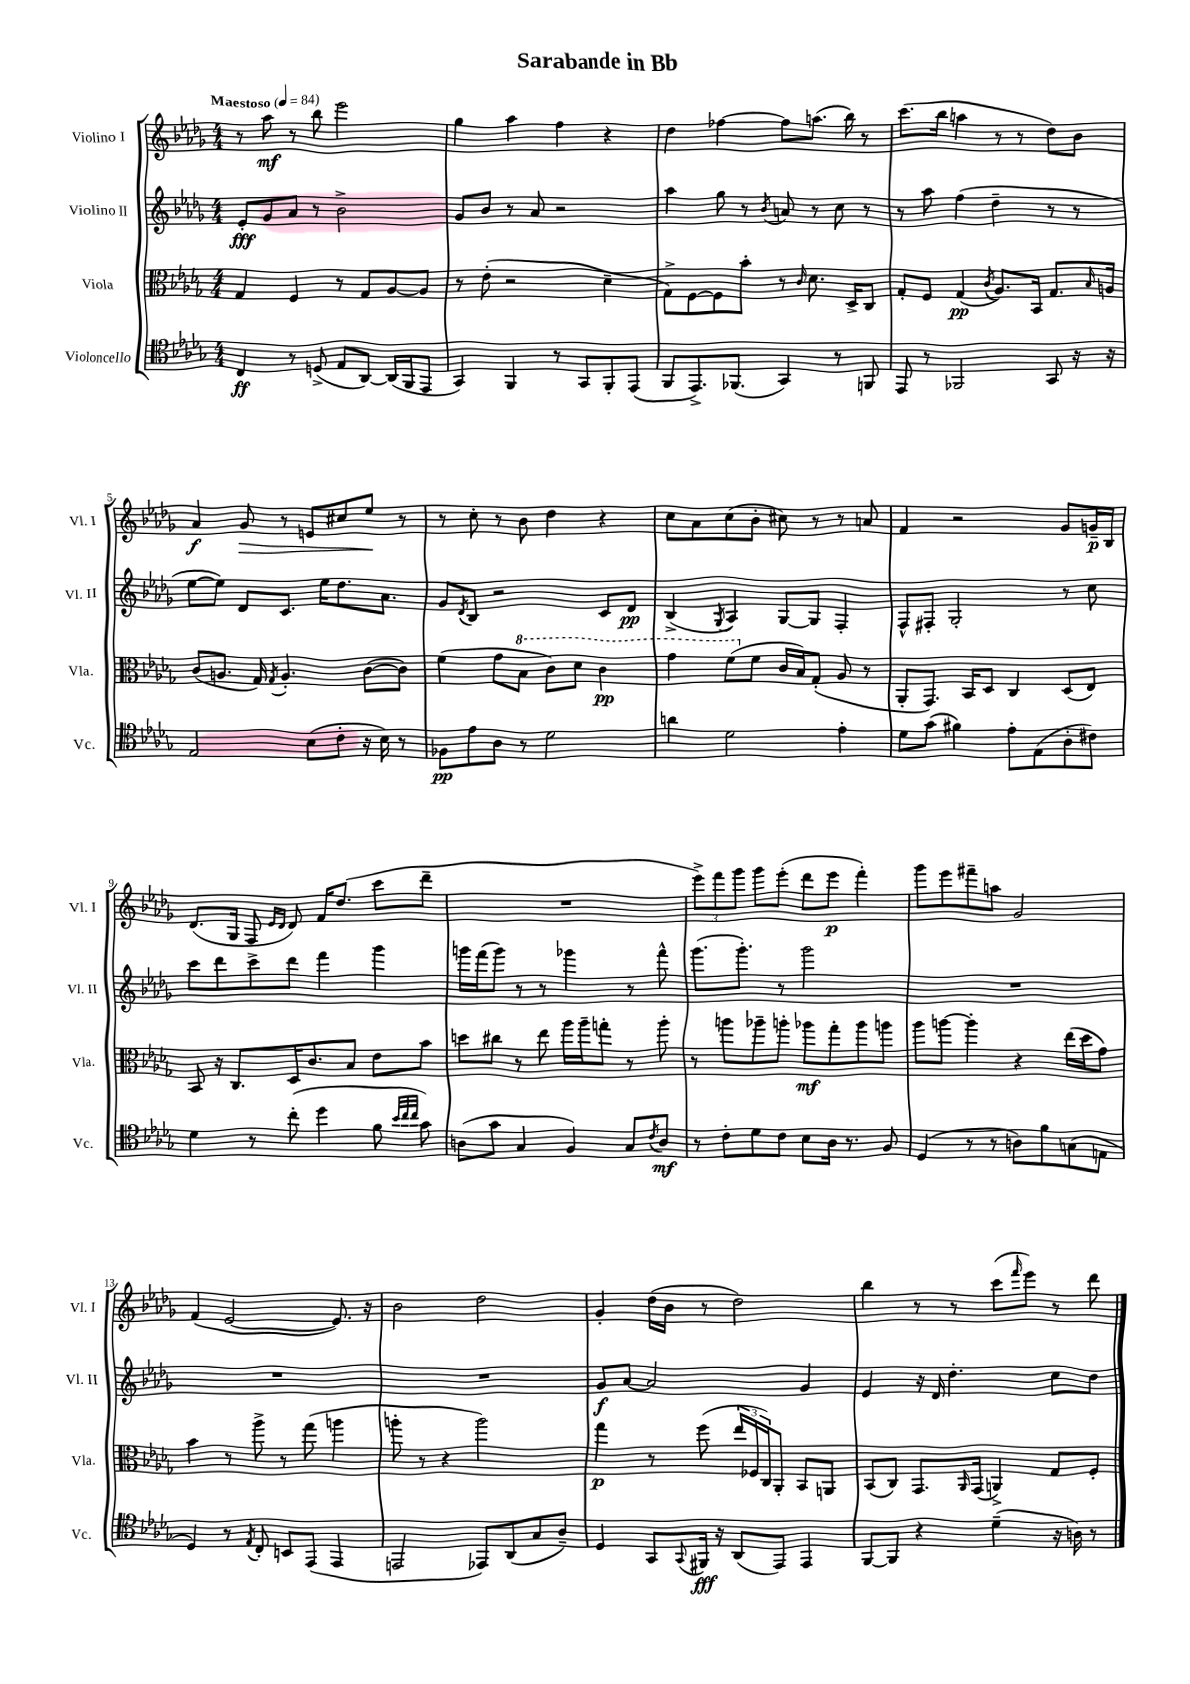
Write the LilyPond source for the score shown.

\header { title = "Sarabande in Bb" }
<<
\new StaffGroup <<
\new Staff = "s0" \with { instrumentName = "Violino I" shortInstrumentName = "Vl. I" } {
    \clef treble \key des \major \numericTimeSignature \time 4/4 \tempo "Maestoso" 4 = 84
    r8 aes''8\mf r8 bes''8 ees'''2 |
    ges''4 aes''4 f''4 r4 |
    des''4 fes''4~ fes''8 a''8.( bes''16) r8 |
    c'''8.( bes''16 a''4 r8 r8 des''8) bes'8 |
    aes'4\f ges'8\> r8 e'8 cis''8 ees''8\! r8 |
    r8 c''8-. r8 bes'8 des''4 r4 |
    c''8 aes'8 c''8( bes'8-. cis''8) r8 r8 a'8 |
    f'4 r2 ges'8 g'16--\p bes16 |
    des'8.( ges16 f8 \grace { ees'16 des'16 } des'8) f'16 des''8.( c'''8 des'''8-- |
    R1 |
    \tuplet 3/2 { ees'''8->) f'''8 ges'''8 } ges'''8 ees'''8-.( des'''8 ees'''8\p f'''4-.) |
    ges'''8 ees'''8 fis'''8-- a''8 ges'2 |
    f'4( ees'2~ ees'8.) r16 |
    bes'2 des''2 |
    ges'4-. des''16( bes'16 r8 des''2) |
    bes''4 r8 r8 c'''8( \grace { f'''16 } ees'''8) r8 des'''8 \bar "|." |
}
\new Staff = "s1" \with { instrumentName = "Violino II" shortInstrumentName = "Vl. II" } {
    \clef treble \key des \major \numericTimeSignature \time 4/4
    ees'8-.\fff ges'8 aes'8 r8 bes'2-> |
    ges'8 bes'8 r8 aes'8 r2 |
    aes''4 ges''8 r8 \acciaccatura { bes'8 } a'8 r8 c''8 r8 |
    r8 aes''8 f''4( des''4-- r8 r8 |
    ees''8~ ees''8) des'8 c'8. ees''16 des''8. aes'8. |
    ges'8 \acciaccatura { des'8 } bes8 r2 c'8 des'8\pp |
    bes4->( \acciaccatura { ges8 } aes4) ges8~ ges8 f4-. |
    f8-^ fis8-. ges2-. r8 c''8 |
    c'''8 des'''8 c'''8-> des'''8 f'''4 ges'''4 |
    g'''16 f'''16( g'''8) r8 r8 ges'''4 r8 f'''8-^ |
    ges'''8.( ges'''8.-.) r8 ges'''2 |
    R1 |
    R1 |
    R1 |
    ges'8\f aes'8~ aes'2 ges'4 |
    ees'4 r16 des'16 des''4.-. c''8 des''8 \bar "|." |
}
\new Staff = "s2" \with { instrumentName = "Viola" shortInstrumentName = "Vla." } {
    \clef alto \key des \major \numericTimeSignature \time 4/4
    ges4 f4 r8 ges8 aes8~ aes8 |
    r8 ees'8-.( r2 des'4-- |
    ges8->) f8~ f8 bes'8-. r8 \grace { c'16 } des'8. des16-> c8 |
    ges8-. f8 ges4\pp( \acciaccatura { c'8 } aes8.) bes,16 ges8. \grace { bes16 } a16 |
    c'8( a8. ges16) \acciaccatura { ges8 } a4.-. c'8~( c'8) |
    f'4( ges'8 \ottava #1 bes'8 c''8) des''8 c''4\pp |
    ges''4 f''8( \ottava #0 f'8 c'16 bes16) ges8-.( aes8 r8 |
    aes,8-. ges,8.) bes,16 des8 c4 des8( ees8) |
    bes,8 r16 c8. des16 c'8. bes8 ees'8 bes'8 |
    d''8 cis''8 r8 ees''8 aes''16 aes''16-- g''8-. r8 aes''8-. |
    r8 a''8 aes''8-- a''8-. aes''8\mf ges''8-. aes''8 a''8 |
    aes''8 a''8~ a''4-. r4 ees''16( des''16 ges'8) |
    bes'4 r8 aes''8-> r8 ges''8( a''4 |
    a''8-. r8 r4 a''2) |
    ges''4\p r8 f''8( \tuplet 3/2 { ees''16 fes16 c16) } aes,8-. bes,8 a,8 |
    bes,8( c8) ges,8. \grace { aes,16 } ges,16( a,4->) ges8 f8-. \bar "|." |
}
\new Staff = "s3" \with { instrumentName = "Violoncello" shortInstrumentName = "Vc." } {
    \clef tenor \key des \major \numericTimeSignature \time 4/4
    c4\ff r8 d8->( ees8 aes,8~) aes,16( f,16 ees,8 |
    ges,4) f,4 r8 ges,8 f,8-. ees,8( |
    f,8 ees,8.->) fes,8.( ges,4) r8 f,8 |
    ees,8 r8 fes,2 ges,8 r16 r16 |
    ees2 bes8( c'8-. r16 bes16) r8 |
    fes8\pp ees'8 aes8 r8 des'2 |
    a'4 des'2 ees'4-. |
    des'8 ges'8( fis'4) ees'8-. ees8( aes8-. cis'8) |
    des'4 r8 c''8-.( des''4 f'8 \grace { bes'32 c''32 c''32 } ges'8) |
    a8( ges'8 ges4 f4) ges8 \acciaccatura { c'8 } a8\mf |
    r8 c'8-. des'8 c'8 bes8 aes16 r8. f8 |
    des4( r8 r8 a8) f'8 g8( e8 |
    des4) r8 \acciaccatura { ees8 } c8-. b,8 ees,8( ees,4 |
    e,2 ees,8) aes,8( ges8 aes8--) |
    des4 ges,8 \appoggiatura { ges,8 } fis,16\fff r16 aes,8( ees,8) ees,4 |
    f,8~ f,8 r4 des'4--( r16 a16) r8 \bar "|." |
}
>>
>>
